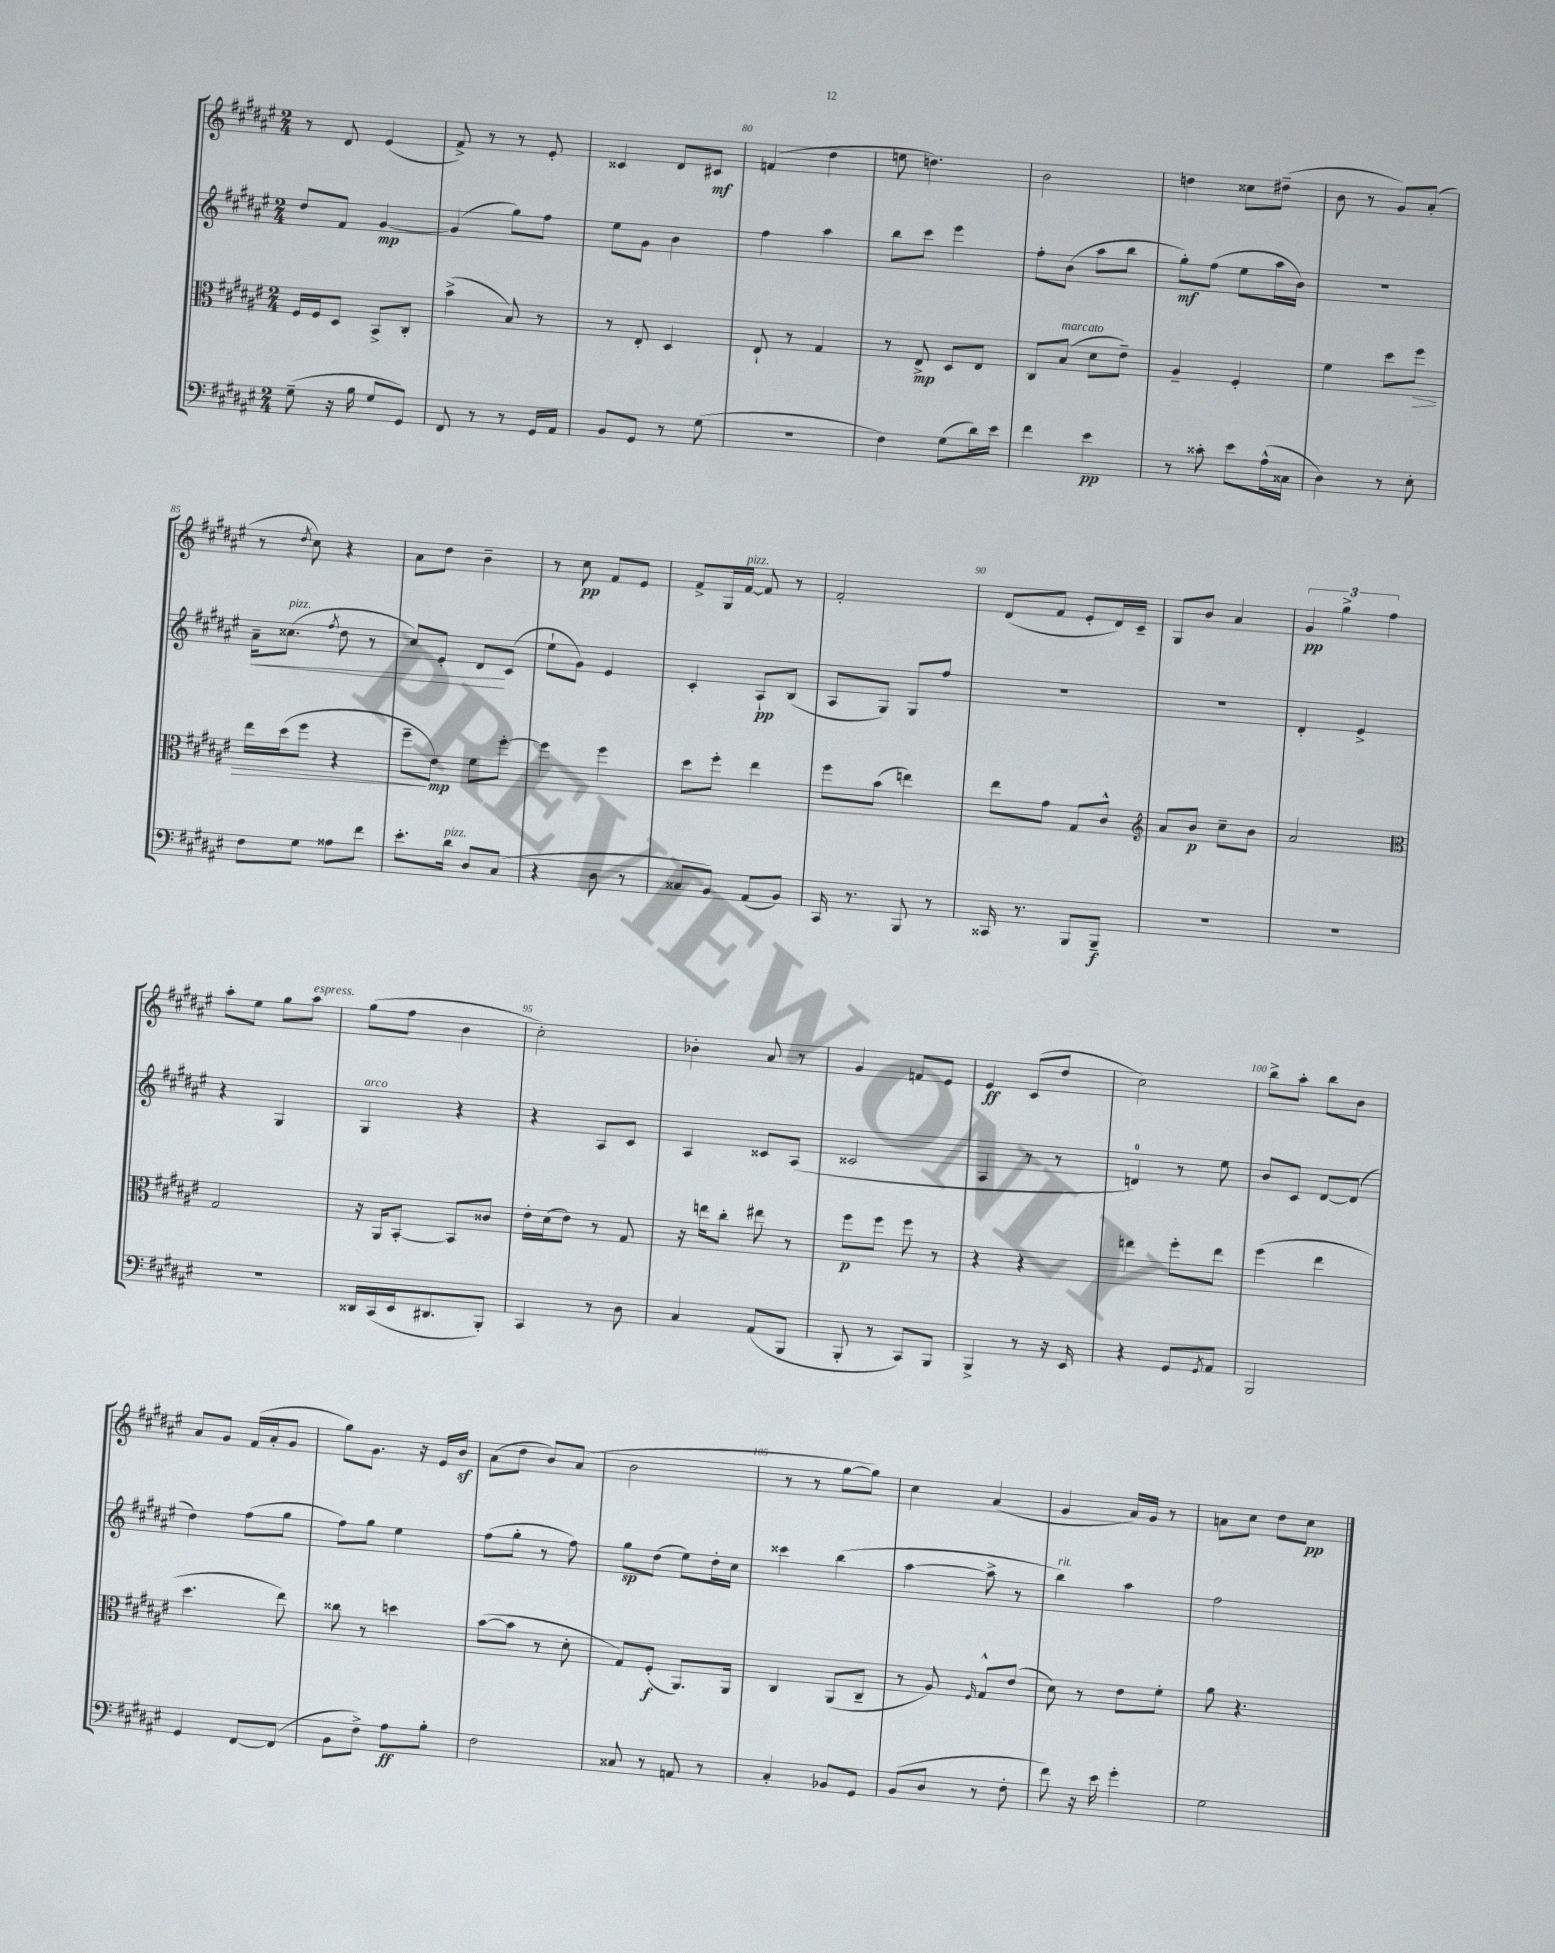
<<
\new StaffGroup <<
\new Staff = "s0" {
    \clef treble \key fis \major \numericTimeSignature \time 2/4
    r8 dis'8 eis'4( |
    fis'8->) r8 r8 eis'8-. |
    cisis'4 dis'8 cis'8\mf |
    f'4( dis''4 |
    e''8 d''4.) |
    b'2 |
    d''4 cisis''8 dis''8--( |
    b'8 r8 gis'8) ais'8-.( |
    r8 \acciaccatura { dis''8 } cis''8) r4 |
    ais'8 dis''8 b'4-- |
    r8 cis''8\pp fis'8 eis'8 |
    fis'8-> gis16 fis'16~^\markup { \italic "pizz." } fis'8 r8 |
    fis'2-. |
    dis'8( fis'8 eis'8-. dis'16) cis'16-- |
    gis8 b'8 ais'4 |
    \tuplet 3/2 { gis'4\pp gis''4-> fis''4 } |
    ais''8-. eis''8 gis''8 ais''8^\markup { \italic "espress." } |
    gis''8( fis''8 b'4 |
    cis''2-.) |
    bes'4-. ais'8 r8 |
    gis'4 f'8 eis'8 |
    eis'4\ff cis'8( dis''8 |
    cis''2) |
    b''8-> ais''8-. b''8 b'8 |
    ais'8 gis'8 fis'16( ais'16-. gis'8 |
    gis''8) gis'8. r16 eis'16 b'16\sf |
    ais'8( dis''8 b'8) ais'8( |
    b'2 |
    r8 r8 gis''8~ gis''8) |
    cis''4 ais'4( |
    gis'4 ais'16) gis'16 r8 |
    a'8 cis''8 dis''8 cis''8\pp \bar "|." |
}
\new Staff = "s1" {
    \clef treble \key fis \major \numericTimeSignature \time 2/4
    dis''8 fis'8 gis'4~\mp |
    gis'4( gis''8) fis''8 |
    eis''8 gis'8 b'4 |
    fis''4 ais''4 |
    b''8 cis'''8 eis'''4 |
    fis''8-. b'8( ais''8 b''8 |
    gis''8-.\mf) fis''8( eis''8 ais''16 b'16) |
    R2 |
    ais'16--\< cisis''8.^\markup { \italic "pizz." }( \acciaccatura { fis''8 } dis''8 r8 |
    cis''8) eis'8-. dis'8\! cis'8( |
    eis''8-! gis'8) eis'4 |
    cis'4-. ais8-!\pp b8( |
    ais8 gis8) gis8 fis''8 |
    R2 |
    R2 |
    dis'4-. eis'4-> |
    r4 gis4 |
    gis4^\markup { \italic "arco" } r4 |
    r4 ais8 cis'8 |
    ais4 cisis'8 ais8( |
    cisis'2 |
    ais4 r8 r8 |
    d'4-0) r8 eis''8 |
    b'8 cis'8 dis'8~ dis'8( |
    dis''4) fis''8( gis''8 |
    fis''8) gis''8 eis''4 |
    fis''8( gis''8-. r8 fis''8) |
    gis''8\sp dis''8( eis''8) dis''16-. cis''16 |
    cisis'''4 b''4( |
    ais''4~ ais''8-> r8 |
    b''4^\markup { \italic "rit." }) ais''4 |
    fis''2 \bar "|." |
}
\new Staff = "s2" {
    \clef alto \key fis \major \numericTimeSignature \time 2/4
    fis16 fis16 dis8 b,8-> cis8-. |
    b'4->( b8) r8 |
    r8 eis8-. dis4 |
    eis8-! r8 gis4 |
    r8 eis8->\mp dis8 eis8 |
    cis8 b8^\markup { \italic "marcato" }( dis'8 eis'8--) |
    ais4-- fis4-. |
    fis'4 dis''8 fis''8\> |
    eis''16 dis''16( fis''8 r4 |
    fis''8--\! eis'8\mp) fis'8 fis''8~-. |
    fis''4 fis''4 |
    dis''8 fis''8-. eis''4 |
    fis''8 b'8( e''4) |
    eis''8 gis'8 gis8 cis'8-^ |
    \clef treble ais'8 b'8\p cis''8-- b'8 |
    ais'2 |
    \clef alto gis2 |
    r16 ais,16 b,8~-. b,8 cisis'8 |
    eis'16-. dis'16( eis'8) r8 gis8 |
    r16 e''16 cis''8-. eis''8 r8 |
    fis''8\p fis''8 fis''8 r8 |
    r4 r4 |
    e''4 fis''8-. e''8 |
    fis''4( eis''4 |
    dis''4. eis''8) |
    cisis''8 r8 d''4 |
    b'8~( b'8 r8 dis'8-. |
    gis8) fis8-.\f( ais,8.) ais,16 |
    cis4 ais,8( cis8-- |
    r8 ais8) \grace { fis16 } gis8-^ eis'8( |
    dis'8) r8 eis'8 fis'8-. |
    ais'8 r4. \bar "|." |
}
\new Staff = "s3" {
    \clef bass \key fis \major \numericTimeSignature \time 2/4
    gis8--( r16 b16 gis8 gis,8) |
    fis,8 r8 r8 gis,16 ais,16 |
    b,8 gis,8 r8 gis8( |
    R2 |
    fis4) gis8( dis'16) eis'16 |
    fis'4 eis'4\pp |
    r8 cisis'8-. eis'8 ais16-^( cisis16 |
    dis4) r8 eis8-. |
    fis8 gis8 aisis8 fis'8 |
    eis'8.-. dis'16^\markup { \italic "pizz." } dis8 cis8( |
    r4 dis8 r8 |
    cisis8 b,8) ais,8( b,8) |
    cis,16 r8. b,,8 r8 |
    cisis,16 r8. b,,8 b,,8--\f |
    R2 |
    R2 |
    R2 |
    disis,16 cis,16( eis,16 dis,8. b,,8-.) |
    cis,4 r8 dis8 |
    cis4 ais,8( b,,8 |
    b,,8-. r8 cis,8) b,,8 |
    b,,4-> r8 r16 eis,16 |
    r4 gis,8 \acciaccatura { gis,8 } ais,8 |
    b,,2 |
    gis,4 fis,8~ fis,8( |
    b,8 fis8->) ais8\ff b8-. |
    fis2 |
    cisis8 r8 a,8 r8 |
    cis4-. bes,8 gis,8 |
    b,8( dis8 r8 fis8-. |
    fis'8) r16 eis'16 gis'4-. |
    gis2 \bar "|." |
}
>>
>>
\layout { \context { \Score currentBarNumber = #77 \override BarNumber.break-visibility = ##(#f #t #t) barNumberVisibility = #(every-nth-bar-number-visible 5) } }
